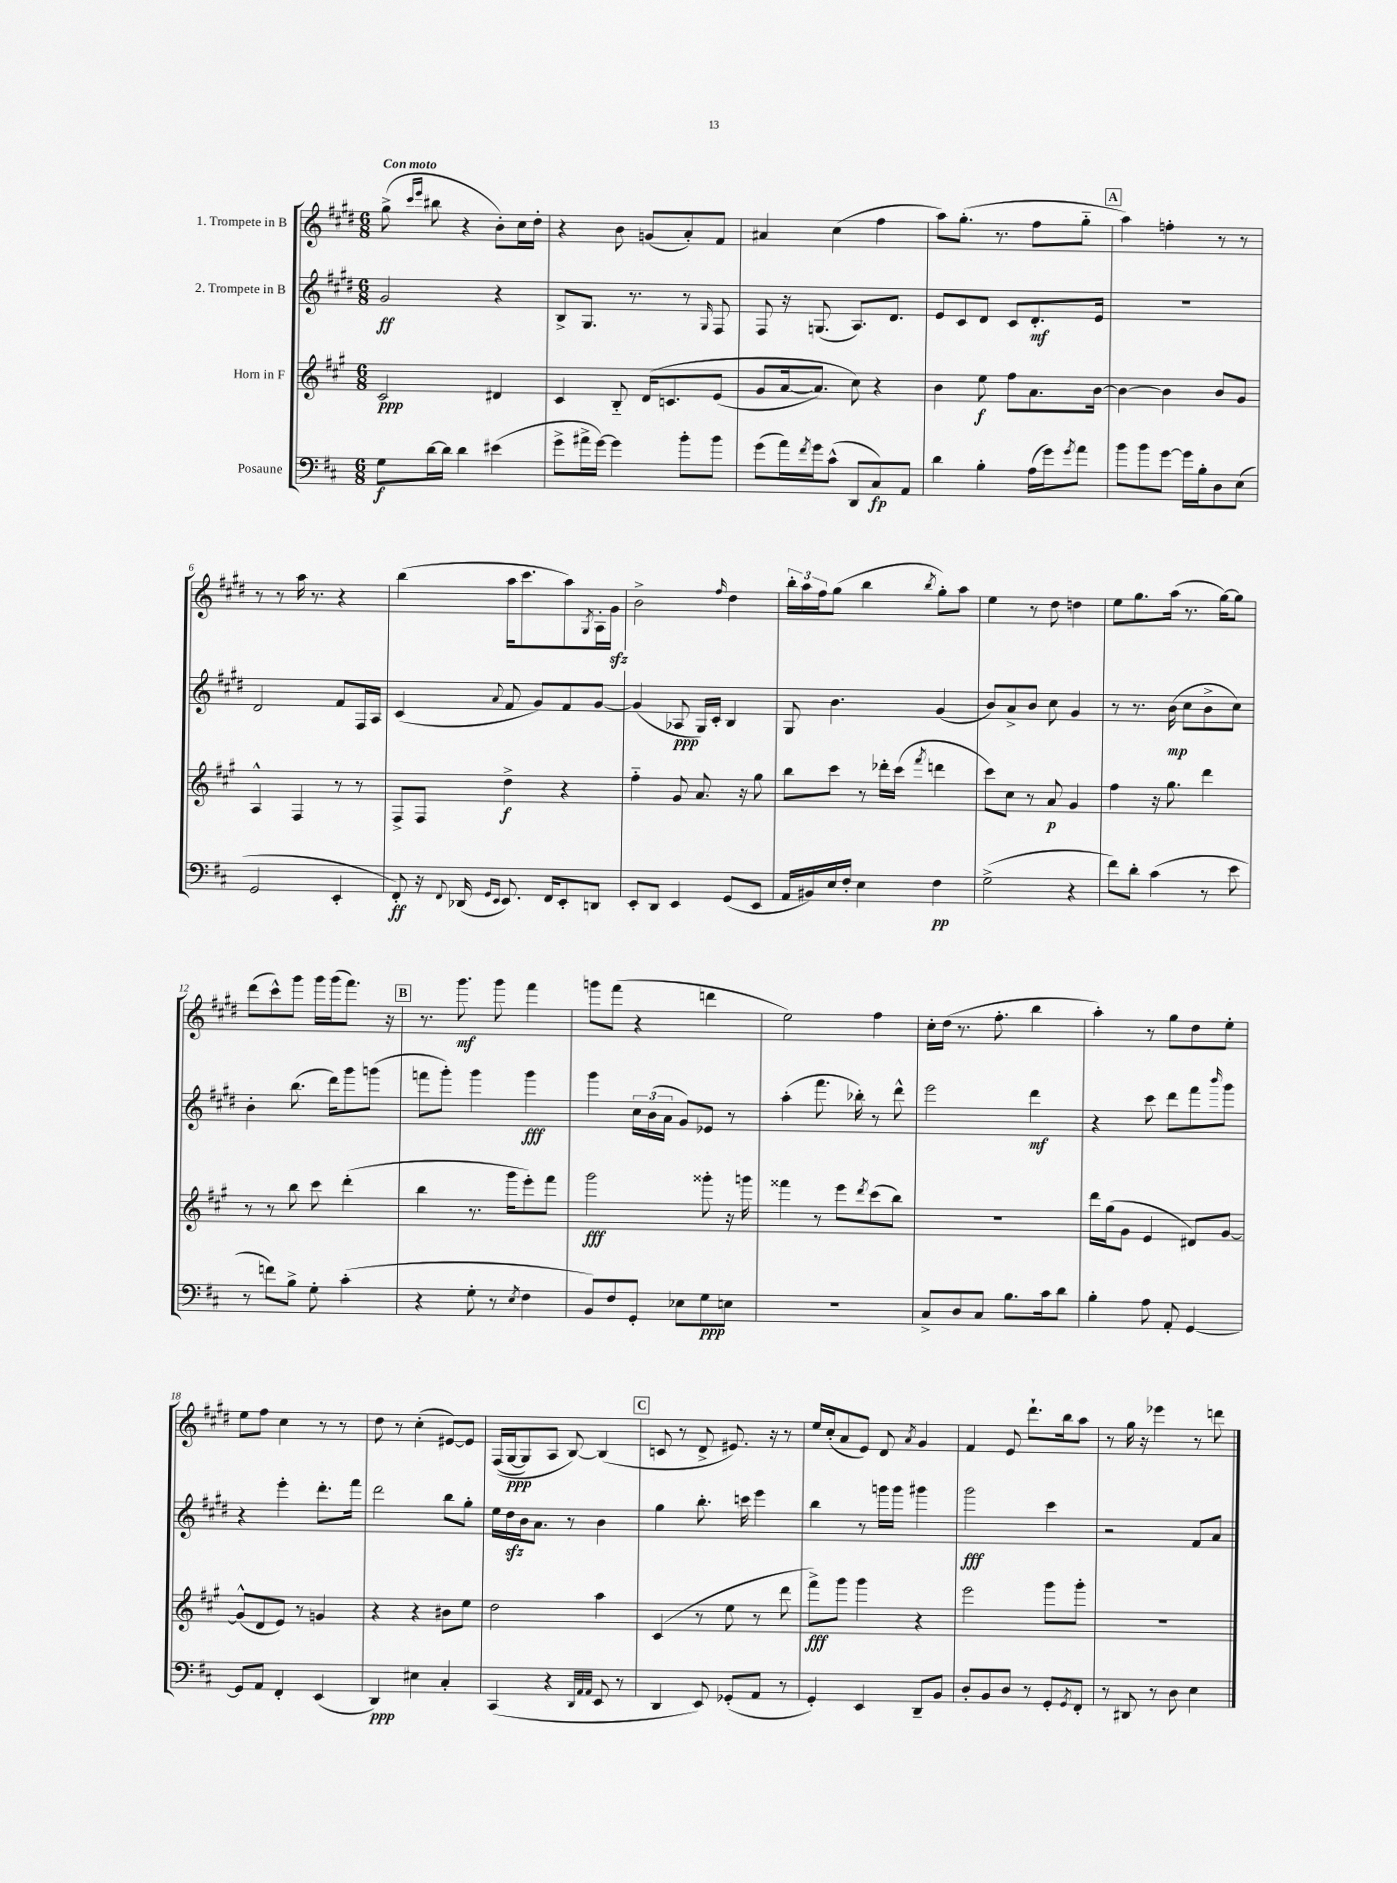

**kern	**kern	**kern	**kern
*staff4	*staff3	*staff2	*staff1
*clefF4	*clefG2	*clefG2	*clefG2
*k[f#c#]	*k[f#c#g#]	*k[f#c#g#d#]	*k[f#c#g#d#]
*M6/8	*M6/8	*M6/8	*M6/8
8G	2c#	2g#	(8gg#^
.	.	.	16qqccc#
.	.	.	16qqeee
[16d	.	.	8bb#
16d]	.	.	.
4d	.	.	4r
(4e#	4d#	4r	8b')
.	.	.	16cc#
.	.	.	16dd#'
=	=	=	=
8g^	4c#	8B^	4r
16a#^	.	8.G#	.
[16g)	.	.	.
4g]	8B'~	.	8b
.	.	8.r	.
.	&(16d	.	(8g
.	8.c	.	.
8b'	.	8r	8a')
.	.	16qqG#	.
8b	(8e	8F#	8f#
=	=	=	=
(8g	8g#	8F#	4a#
16a)	[16a	16r	.
8qf#	.	.	.
16g	8.a])	(8.G	.
(8c#^^	.	.	(4cc#
8DD	8cc#&)	8.A)	.
8C#)	4r	.	4ff#
.	.	8.d#	.
8AA	.	.	.
=	=	=	=
4d	4b	8e	8aa)
.	.	8c#	(8.gg#'
4B'	8ee	8d#	.
.	.	.	8.r
.	8ff#	8c#	.
(16A	8.a	8.d#'	8ff#
16g)	.	.	.
8qg	.	.	.
8a	.	.	8gg#'~
.	[16b	16e	.
=	=	=	=
8b	4b_	2.r	4aa)
8b	.	.	.
[8g	4b]	.	4ff'
16g]	.	.	.
16B'	.	.	.
8D	8b	.	8r
(8E	8g#	.	8r
=	=	=	=
2GG	4A^^	2d#	8r
.	.	.	8r
.	4F#	.	16aa
.	.	.	8.r
4EE'	8r	8f#	4r
.	8r	16F#	.
.	.	16A	.
=	=	=	=
8FF#')	8F#^	(4c#	(4bb
16r	8F#	.	.
8qqFF#	.	.	.
(16DD-	.	.	.
16qqGG	.	.	.
16qqEE	.	8qqa	.
8.EE)	4dd^	8f#	16aa
.	.	.	8.ccc#
.	.	8g#)	.
16FF#	.	.	.
8EE'	4r	8f#	8aa)
.	.	.	8qG#
8DD	.	[8g#	16A'
.	.	.	16g#
=	=	=	=
8EE'	4ff#'~	(4g#]	2b^
8DD	.	.	.
4EE	8g#	8A-	.
.	8.a	16G#)	.
.	.	16c#'	.
.	.	.	16qqff#
(8GG	.	4B	4dd#
.	16r	.	.
8EE	8gg#	.	.
=	=	=	=
16AA	8bb	8G#	24bb'
.	.	.	24aa
16BB#)	.	.	.
.	.	.	24ff#
16E	8ccc#	4.b	(8gg#
16F#'	.	.	.
4E	8r	.	4bb
.	16ddd-'	.	.
.	(16ccc#	.	.
.	8qfff#	.	8qbb
4F#	4ddd	(4g#	8gg#')
.	.	.	8aa
=	=	=	=
(2G^	8ccc#)	8b)	4ee
.	8cc#	8a^	.
.	8r	8b	8r
.	8a	8cc#	8dd#
4r	4g#	4g#	4dd
=	=	=	=
8f#)	4ff#	8r	8ee
8d'	.	8.r	8.gg#
(4c#	16r	.	.
.	8.gg#	(16b	(16aa
.	.	8cc#	8.r
8r	4ddd	8b^	.
.	.	.	[16gg#)
8e	.	8cc#)	8gg#]
=	=	=	=
8r	8r	4b'	(8ddd#
8f)	8r	.	8ccc#^^)
8B^	8bb	(8.bb	8ggg#
8G'	8ccc#	.	16ggg#
.	.	16ddd#)	(16ggg#
(4c#'	(4ddd'	8ggg#	8.fff#)
.	.	(8ggg	.
.	.	.	16r
=	=	=	=
4r	4bb	8fff	8.r
.	.	8ggg#')	.
.	.	.	8.ggg#
8G'	8.r	4ggg#	.
8r	.	.	8ggg#
.	16ggg#	.	.
8qE	.	.	.
4F#	8eee')	4ggg#	4fff#
.	8fff#	.	.
=	=	=	=
8BB)	2ggg#	4ggg#	8ggg
8F#	.	.	(8fff#
8GG'	.	24cc#	4r
.	.	(24b	.
.	.	24a	.
8E-	.	8g#)	.
8G	8ggg##'	8e-	4ddd
8E	16r	8r	.
.	16ggg	.	.
=	=	=	=
2.r	4fff##	(4aa'	2ee)
.	8r	8.fff#	.
.	8eee	.	.
.	.	16bb-')	.
.	8qddd	.	.
.	(8ccc#	8r	4ff#
.	8bb)	8ddd#^^	.
=	=	=	=
8C#^	2.r	2eee	16cc#'
.	.	.	(16dd#
8D	.	.	8.r
8C#	.	.	.
.	.	.	8.ff#'
8.B	.	.	.
.	.	4ddd#	4bb
16c#	.	.	.
8d	.	.	.
=	=	=	=
4B'	16ddd	4r	4aa')
.	(16gg#	.	.
.	8g#	.	.
8A	4e	8ccc#	8r
8AA'	.	8ddd#	8gg#
[4GG	8d#)	8fff#	8dd#
.	.	16qqbbb	.
.	[8g#	8ggg#	8ee'
=	=	=	=
8GG]	(8g#^^]	4r	8ee
8AA	8d	.	8ff#
4FF#'	8e)	4eee'	4cc#
.	8r	.	.
(4EE	4g	8.ddd#'	8r
.	.	.	8r
.	.	16fff#	.
=	=	=	=
4DD)	4r	2ddd#	8dd#
.	.	.	8r
4E#	4r	.	(4cc#'
4C#'	8b#	8bb	[8e#)
.	8ee	8gg#'	8e#]
=	=	=	=
(4CC#	2dd	16ee	&((16F#
.	.	16dd#	[16G#
.	.	16b	8G#])
.	.	8.a	.
4r	.	.	8A
.	.	8r	[8B&)
32qqDD	.	.	.
32qqAA	.	.	.
32qqAA	.	.	.
8EE	4aa	4b	(4B]
8r	.	.	.
=	=	=	=
4DD	(4c#	4gg#	8c
.	.	.	8r
8EE)	8r	8.bb'	8d#^
(8GG-'	8ee	.	8.e#)
.	.	16ccc	.
8AA	8r	4eee	.
.	.	.	16r
8r	8ddd	.	8r
=	=	=	=
4GG')	8fff#^)	4bb	16ee
.	.	.	(16cc#'
.	8ggg#	.	8a
4EE	4ggg#	8r	8e)
.	.	16ggg	8d#
.	.	16ggg	.
.	.	.	8qa
8DD~	4r	4ggg#	4g#
8BB	.	.	.
=	=	=	=
8D'	2eee	2ggg#	4f#
8BB	.	.	.
8D	.	.	8e
8r	.	.	8.ddd#`
8GG'	8ggg#	4ccc#	.
.	.	.	16bb
8qGG	.	.	.
8FF#'	8ggg#'	.	8aa
=	=	=	=
8r	2.r	2r	8r
8DD#	.	.	16gg#
.	.	.	16r
8r	.	.	4eee-
8D	.	.	.
4E	.	8f#	8r
.	.	8a	8ddd
==	==	==	==
*-	*-	*-	*-
